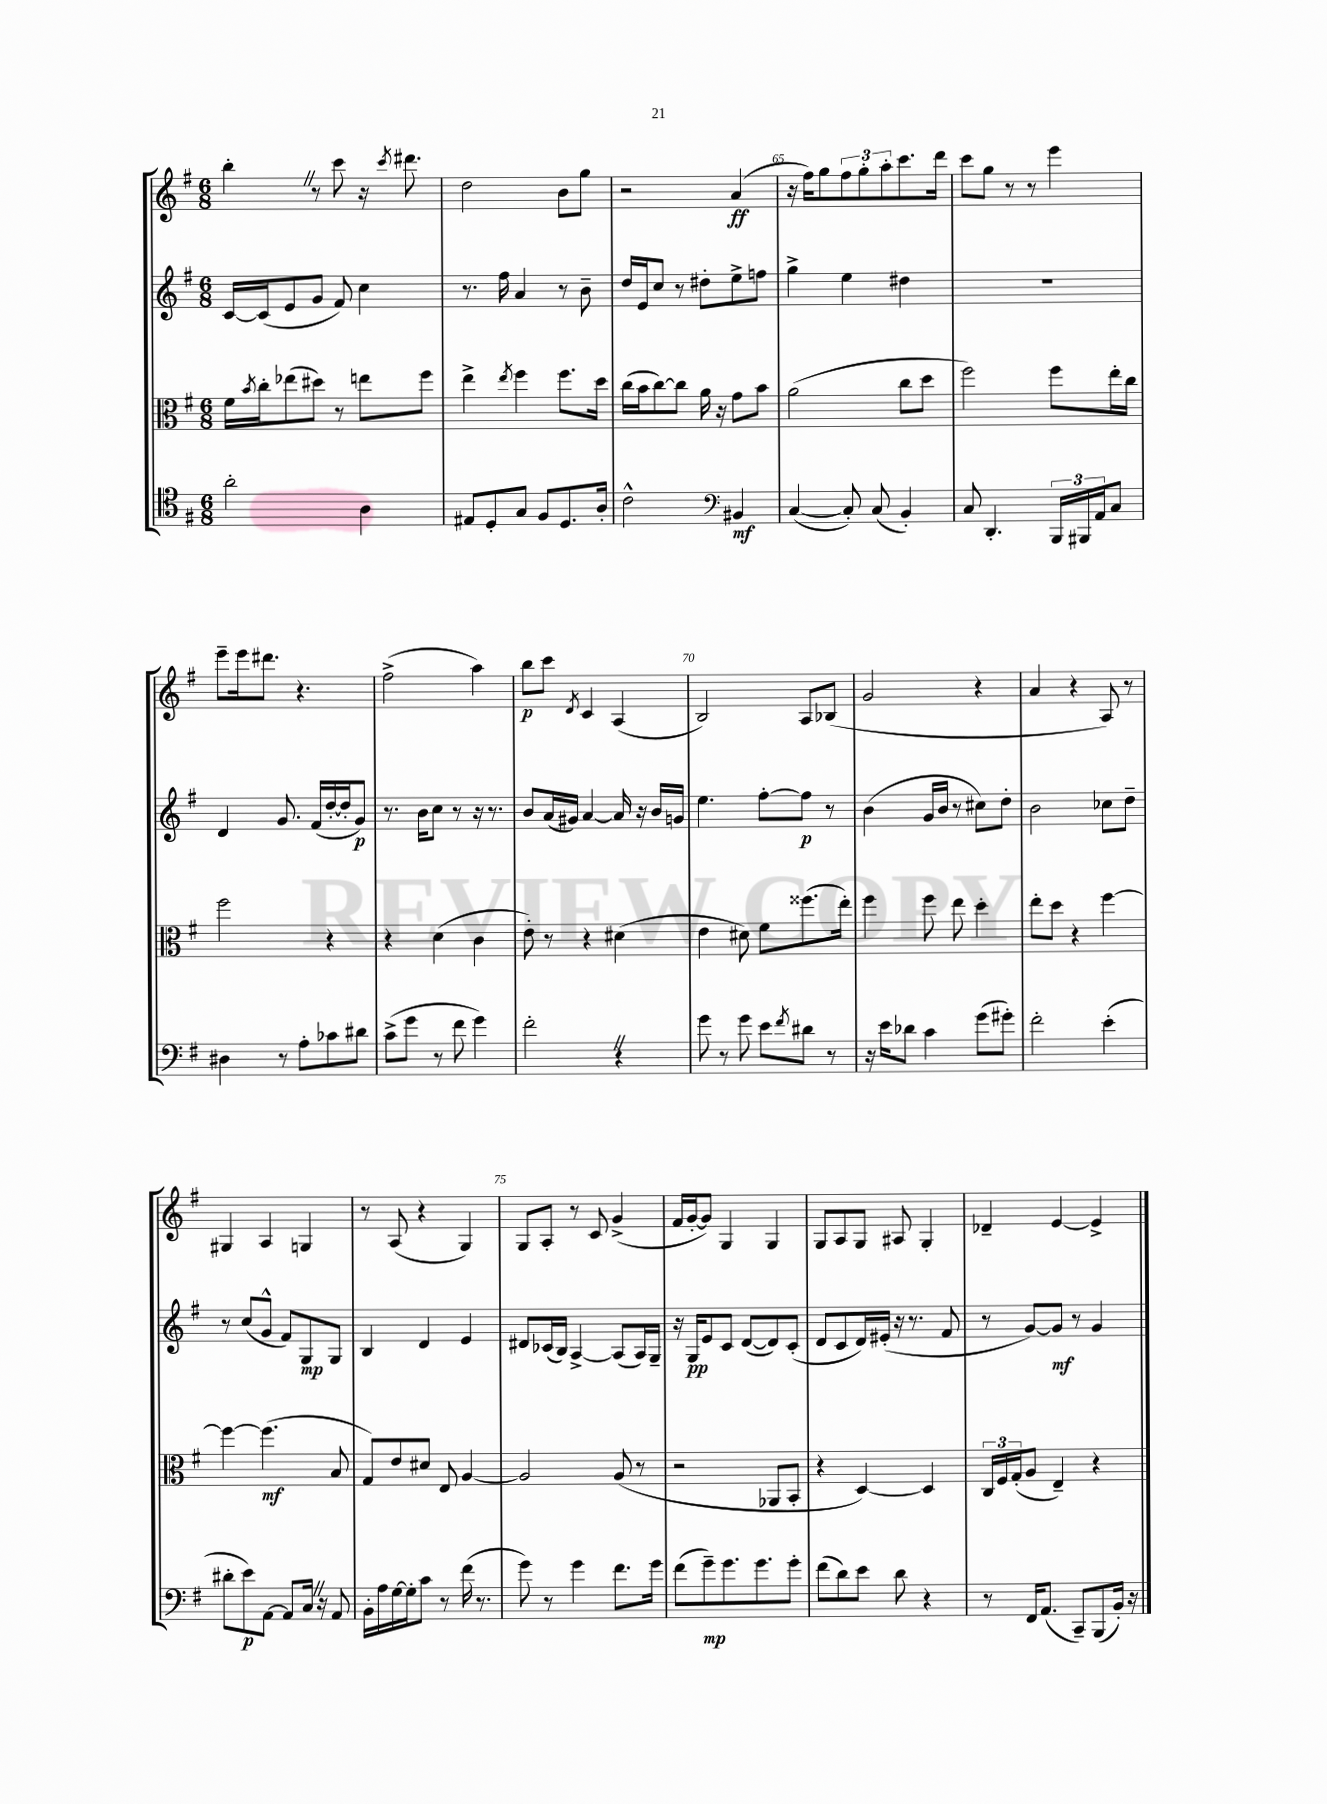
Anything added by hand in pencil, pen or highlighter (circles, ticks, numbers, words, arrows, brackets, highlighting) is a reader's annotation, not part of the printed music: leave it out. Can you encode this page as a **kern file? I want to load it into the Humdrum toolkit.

**kern	**dynam	**kern	**dynam	**kern	**dynam	**kern	**dynam
*part4	*part4	*part3	*part3	*part2	*part2	*part1	*part1
*staff4	*staff4	*staff3	*staff3	*staff2	*staff2	*staff1	*staff1
*clefC4	*	*clefC3	*	*clefG2	*	*clefG2	*
*k[f#]	*	*k[f#]	*	*k[f#]	*	*k[f#]	*
*M6/8	*	*M6/8	*	*M6/8	*	*M6/8	*
=62	=62	=62	=62	=62	=62	=62	=62
2a'\	.	16f#\LL	.	[16c/LL	.	4bb'Z\	.
.	.	8qb/	.	.	.	.	.
.	.	16cc'\J	.	(16c/J]	.	.	.
.	.	(8ee-X\	.	8e/	.	.	.
.	.	8dd#X\J)	.	8g/J	.	8r	.
.	.	8r	.	8f#/)	.	8ccc\	.
4A\	.	8een\L	.	4cc\	.	16r	.
.	.	.	.	.	.	8qccc/	.
.	.	.	.	.	.	8.ddd#X\	.
.	.	8ff#\J	.	.	.	.	.
=63	=63	=63	=63	=63	=63	=63	=63
8E#X/L	.	4ee^\	.	8.r	.	2dd\	.
8D'/	.	.	.	.	.	.	.
.	.	.	.	16ff#\	.	.	.
.	.	8qee/	.	.	.	.	.
8G/J	.	4ff#\	.	4a/	.	.	.
8F#/L	.	.	.	.	.	.	.
8.D/	.	8.ff#\L	.	8r	.	8b\L	.
.	.	.	.	8b~\	.	8gg\J	.
16A'/Jk	.	16dd\Jk	.	.	.	.	.
=64	=64	=64	=64	=64	=64	=64	=64
2c^^\	.	(16cc\LL	.	16dd/LL	.	2r	.
.	.	16b\J	.	16e/J	.	.	.
.	.	[8cc\)	.	8cc/J	.	.	.
.	.	8cc\J]	.	8r	.	.	.
.	.	16a\	.	8dd#X'\L	.	.	.
.	.	16r	.	.	.	.	.
*clefF4	*	*	*	*	*	*	*
4BB#X/	mf	8g\L	.	8ee^\	.	(4a/	ff
.	.	8b\J	.	8ffn\J	.	.	.
=65	=65	=65	=65	=65	=65	=65	=65
([4C/	.	(2a\	.	4gg^\	.	16r	.
.	.	.	.	.	.	16ff#\KL)	.
.	.	.	.	.	.	8gg\	.
8C'/])	.	.	.	4ee\	.	12ff#\	.
.	.	.	.	.	.	12gg'\	.
(8C/	.	.	.	.	.	.	.
.	.	.	.	.	.	12aa'\	.
4BB'/)	.	8cc\L	.	4dd#X\	.	8.ccc\	.
.	.	8dd\J	.	.	.	.	.
.	.	.	.	.	.	16ddd\Jk	.
=66	=66	=66	=66	=66	=66	=66	=66
8C/	.	2ff#\)	.	2.r	.	8ccc\L	.
4.DD'/	.	.	.	.	.	8gg\J	.
.	.	.	.	.	.	8r	.
.	.	.	.	.	.	8r	.
24BBB/LL	.	8ff#\L	.	.	.	4eee\	.
24BBB#X/	.	.	.	.	.	.	.
24AA/J	.	.	.	.	.	.	.
8C/J	.	16ee'\L	.	.	.	.	.
.	.	16cc\JJ	.	.	.	.	.
!!LO:LB:g=z
=67	=67	=67	=67	=67	=67	=67	=67
4D#X\	.	2ff#\	.	4d/	.	8eee~\L	.
.	.	.	.	.	.	16eee\k	.
.	.	.	.	.	.	8.ddd#X\J	.
8r	.	.	.	8.g/	.	.	.
8A'\L	.	.	.	.	.	4.r	.
.	.	.	.	(16f#/LL	.	.	.
8c-X\	.	4r	.	[16dd'/	.	.	.
.	.	.	.	16dd'/J]	.	.	.
8d#X\J	.	.	.	8g/J)	p	.	.
=68	=68	=68	=68	=68	=68	=68	=68
(8c^\L	.	4r	.	8.r	.	(2ff#^\	.
8g\J	.	.	.	.	.	.	.
.	.	.	.	16b\KL	.	.	.
8r	.	(4d\	.	8cc\J	.	.	.
8f#\	.	.	.	8r	.	.	.
4g\)	.	4c\	.	16r	.	4aa\)	.
.	.	.	.	8.r	.	.	.
=69	=69	=69	=69	=69	=69	=69	=69
2f#'Z\	.	8e'\)	.	8b/L	.	8bb\L	p
.	.	8r	.	(16a/L	.	8ccc\J	.
.	.	.	.	16g#X/JJ)	.	.	.
.	.	.	.	.	.	8qd/	.
.	.	4r	.	[4a/	.	4c/	.
4r	.	(4d#X\	.	16a/]	.	(4A/	.
.	.	.	.	16r	.	.	.
.	.	.	.	16b/LL	.	.	.
.	.	.	.	16gn/JJ	.	.	.
=70	=70	=70	=70	=70	=70	=70	=70
8g\	.	4e\	.	4.ee\	.	2B/)	.
8r	.	.	.	.	.	.	.
8g\	.	8d#X\)	.	.	.	.	.
8e\L	.	8f#\L	.	[8ff#'\L	.	.	.
8qf#/	.	.	.	.	.	.	.
8d#X\J	.	(8.ff##X\	.	8ff#\J]	p	8A/L	.
8r	.	.	.	8r	.	(8B-X/J	.
.	.	16ee'\Jk)	.	.	.	.	.
=71	=71	=71	=71	=71	=71	=71	=71
16r	.	4ff#\	.	(4b\	.	2g/	.
16e\KL	.	.	.	.	.	.	.
8d-X\J	.	.	.	.	.	.	.
4c\	.	8ff#\	.	16g/LL	.	.	.
.	.	.	.	16b/JJ	.	.	.
.	.	8ee\	.	8r	.	.	.
(8g\L	.	4dd'\	.	8cc#X\L)	.	4r	.
8g#X'\J)	.	.	.	8dd'\J	.	.	.
=72	=72	=72	=72	=72	=72	=72	=72
2f#'\	.	8ee'\L	.	2b\	.	4a/	.
.	.	8dd\J	.	.	.	.	.
.	.	4r	.	.	.	4r	.
(4e'\	.	[4ff#\	.	8cc-X\L	.	8A/)	.
.	.	.	.	8dd~\J	.	8r	.
!!LO:LB:g=z
=73	=73	=73	=73	=73	=73	=73	=73
8d#X'\L	.	4ff#\_	.	8r	.	4G#X/	.
8e\)	p	.	.	(8cc/L	.	.	.
[8AA\J	.	(4.ff#\]	mf	8g^^/J	.	4A/	.
8AA/L]	.	.	.	8f#/L)	.	.	.
16CZ/Jk	.	.	.	8G/	mp	4Gn/	.
16r	.	.	.	.	.	.	.
8AA/	.	8B/	.	8G/J	.	.	.
=74	=74	=74	=74	=74	=74	=74	=74
16BB'\LL	.	8G/L)	.	4B/	.	8r	.
16A\	.	.	.	.	.	.	.
[16G\	.	8e/	.	.	.	(8A/	.
16G'\J]	.	.	.	.	.	.	.
8c\J	.	8d#X/J	.	4d/	.	4r	.
8r	.	8E/	.	.	.	.	.
(16f#\	.	[4A/	.	4e/	.	4G/)	.
8.r	.	.	.	.	.	.	.
=75	=75	=75	=75	=75	=75	=75	=75
8g\)	.	2A/]	.	8d#X/L	.	8G/L	.
8r	.	.	.	(16c-X/L	.	8A'/J	.
.	.	.	.	16B/JJ)	.	.	.
4g\	.	.	.	[4A^/	.	8r	.
.	.	.	.	.	.	8c/	.
8.f#\L	.	(8A/	.	(8A/L]	.	(4g^/	.
.	.	8r	.	16A/L)	.	.	.
16g\Jk	.	.	.	16G~/JJ	.	.	.
=76	=76	=76	=76	=76	=76	=76	=76
(8f#\L	.	2r	.	16r	.	16f#/LL	.
.	.	.	.	16G/KL	pp	[16g'/J	.
8g~\)	mp	.	.	8e/	.	8g/J])	.
8.g\	.	.	.	8c/J	.	4G/	.
.	.	.	.	([8d/L	.	.	.
8.g\	.	.	.	.	.	.	.
.	.	8AA-X/L	.	8d/])	.	4G/	.
8g'\J	.	8BB'/J	.	(8c'/J	.	.	.
=77	=77	=77	=77	=77	=77	=77	=77
(8f#\L	.	4r	.	8d/L	.	8G/L	.
8d\)	.	.	.	8c/	.	8A/	.
8e\J	.	[4D/)	.	16d/L)	.	8G/J	.
.	.	.	.	(16e#X'/JJ	.	.	.
8d\	.	.	.	16r	.	8A#X/	.
.	.	.	.	8.r	.	.	.
4r	.	4D/]	.	.	.	4G'/	.
.	.	.	.	8f#/	.	.	.
=78	=78	=78	=78	=78	=78	=78	=78
8r	.	24C/LL	.	8r	.	4d-X~/	.
.	.	24F#/	.	.	.	.	.
.	.	(24G'/J	.	.	.	.	.
16FF#/KL	.	8A/J	.	[8g/L)	.	.	.
(8.AA/J	.	.	.	.	.	.	.
.	.	4E~/)	.	8g/J]	mf	[4e/	.
8CC~/L)	.	.	.	8r	.	.	.
(8BBB/	.	4r	.	4g/	.	4e^/]	.
16BB'/Jk)	.	.	.	.	.	.	.
16r	.	.	.	.	.	.	.
==	==	==	==	==	==	==	==
*-	*-	*-	*-	*-	*-	*-	*-
